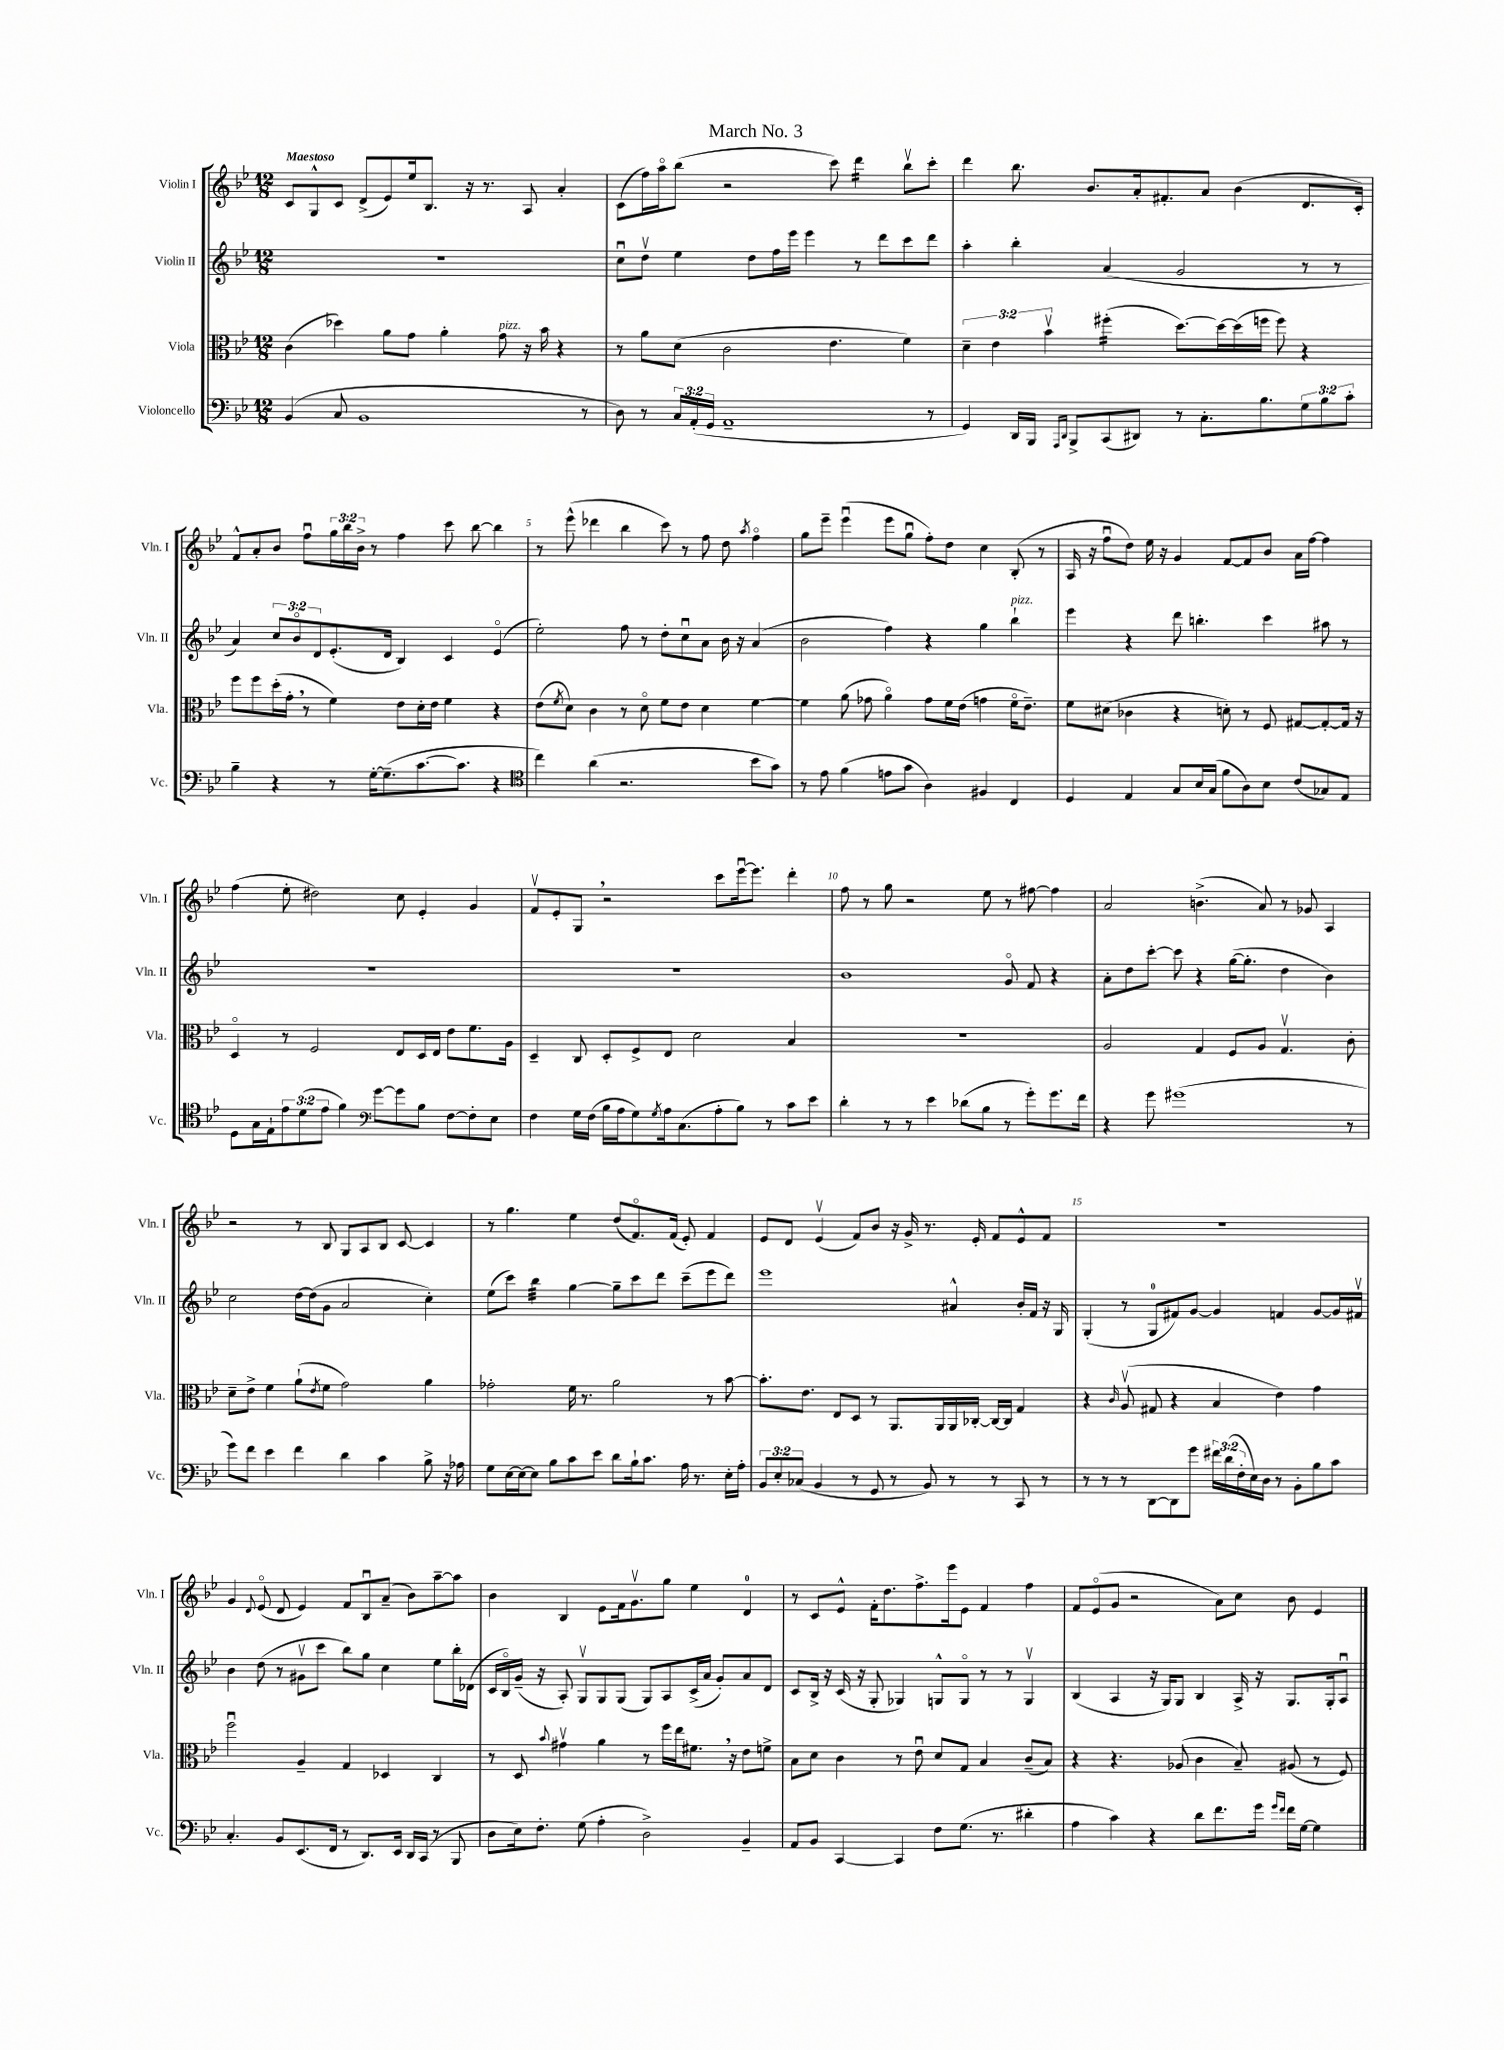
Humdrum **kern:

**kern	**kern	**kern	**kern
*staff4	*staff3	*staff2	*staff1
*clefF4	*clefC3	*clefG2	*clefG2
*k[b-e-]	*k[b-e-]	*k[b-e-]	*k[b-e-]
*M12/8	*M12/8	*M12/8	*M12/8
(4BB-/	(4c\	1.r	8c/L
.	.	.	8G^^/
8C/	4dd-\)	.	8c/J
1BB-	.	.	(8d^/L
.	8a\L	.	8e-/)
.	8g\J	.	16ee-/k
.	.	.	8.B-/J
.	4a'\	.	.
.	.	.	16r
.	.	.	8.r
.	8g\	.	.
.	16r	.	8A/
.	16b-\	.	.
.	4r	.	4a'/
8r	.	.	.
=	=	=	=
8D\)	8r	8ccu\L	(8c\L
8r	8a\L	8ddv\J	16ff\L)
.	.	.	16aao\J
24C/LL	(8d\J	4ee-\	(8bb-\J
(24AA'/	.	.	.
24GG/JJ	.	.	.
1AA~	2c\	.	2r
.	.	8dd\L	.
.	.	16ff\L	.
.	.	16eee-\JJ	.
.	.	4eee-\	.
.	4.e-\	.	8ccc\)
.	.	8r	4ddd\
.	.	8ddd\L	.
.	4f\)	8ccc\	8bb-v\L
8r	.	8ddd\J	8ccc'\J
=	=	=	=
4GG/)	6d~\	4aa'\	4ddd\
.	6e-\	.	.
16DD/LL	.	4bb-'\	8.bb-\
16BBB-/JJ	.	.	.
.	6b-v\	.	.
16qqAAA/LL	.	.	.
16qqDD/JJ	.	.	.
8BBB-^/L	.	.	.
.	.	.	8.b-/L
(8CC/	(4ff#'\	(4a/	.
8DD#/J)	.	.	16a'/k
.	.	.	8.f#'/
8r	[8.dd\L)	2g/	.
8.C'\L	.	.	8a/J
.	16dd\_L	.	.
.	(16dd\]	.	(4b-\
8.B-\	16ff\JJ	.	.
.	8ff\)	.	.
12G\	4r	8r	8.d/L
12B-\	.	.	.
.	.	8r	.
12c'\J	.	.	.
.	.	.	16c'/Jk)
=	=	=	=
4B-~\	8ff\L	4a/)	8f^^/L
.	8ff\	.	8a'/
4r	(16dd'\L	12cc/L	8b-/J
.	16g'\JJ	.	.
.	.	12b-o/	.
.	8r	.	8ffu\L
.	.	12d/	.
8r	4f\)	(8.e-'/	24gg\L
.	.	.	24bb-\
.	.	.	24b-^\JJ
[16G'\LK	.	.	8r
(8.G~\]	.	16d/Jk	.
.	8e-\L	4B-/)	4ff\
[8.c\	16d'\L	.	.
.	16e-\JJ	.	.
.	4f\	4c/	8ccc\
8.c\]J	.	.	.
.	.	.	[8bb-\
4r	4r	(4e-o/	4bb-\]
=	=	=	=
*clefC4	*	*	*
4cc\)	(8e-\L	2ee-'\)	8r
.	8qf/	.	.
.	8d\J)	.	(8eee-^^\
(4a\	4c\	.	4ddd-\
2.r	8r	8ff\	4bb-\
.	8do\	8r	.
.	8f\L	8dd'\L	8ccc\)
.	8e-\J	8ccu\	8r
.	4d\	8a\J	8ff\
.	.	16b-\	8dd\
.	.	16r	.
.	.	.	8qaa/
8b-\L	[4f\	(4a/	4ffo\
8g\J)	.	.	.
=	=	=	=
8r	4f\]	2b-\	8gg\L
8e-\	.	.	8eee-~\J
(4f\	(8a\	.	(4eee-u\
.	8g-\	.	.
8e\L	4ao\)	4ff\)	8eee-\L
8g\J	.	.	8ggu\J
4A\)	8g-\L	4r	8ff'\L)
.	16f\L	.	8dd\J
.	(16e-\JJ	.	.
4F#/	4g\	4gg\	4cc\
4C/	16fo\LK	4bb-`\	(8B-'/
.	8.e-~\J)	.	.
.	.	.	8r
=	=	=	=
4D/	8f\L	4eee-\	16A/
.	.	.	16r
.	(8d#\J	.	8ffu\L
4E-/	4c-\	4r	8dd\J)
.	.	.	16ee-\
.	.	.	16r
8G/L	4r	8ddd\	4g/
16B-/L	.	4.bb'\	.
(16G/JJ	.	.	.
8f\L	8d'\)	.	[8f/L
8A\)	8r	.	8f/]
8B-\J	8F/	4ccc\	8b-/J
(8c/L	[8G#/L	.	16a\LL
.	.	.	[16ff\JJ
8G-/)	8G#'/_	8aa#\	4ff\]
8E-/J	16G#/]Jk	8r	.
.	16r	.	.
=	=	=	=
8D\L	4Do/	1.r	(4ff\
16G\L	.	.	.
16E-`\J	.	.	.
12e-\	8r	.	8ee-'\
(12d\	.	.	.
.	2F/	.	2dd#\)
12e-\J	.	.	.
4f\)	.	.	.
*clefF4	*	*	*
[8g\L	.	.	.
8g\]	8E-/L	.	8cc\
8B-\J	16D/L	.	4e-'/
.	16E-/JJ	.	.
[8F\L	8e-\L	.	.
8F'\]	8.f\	.	4g/
8E-\J	.	.	.
.	16A\Jk	.	.
=	=	=	=
4F\	4D~/	1.r	8fv/L
.	.	.	8e-'/
16G\LL	8C/	.	8G/J
(16F\JJ	.	.	.
16B-\LL	8D'/L	.	2r
16A\J	.	.	.
8G\)	8F^/	.	.
8qG/	.	.	.
16A\k	8E-/J	.	.
(8.C\	.	.	.
.	2d\	.	.
8A'\	.	.	8ccc\L
8B-\J)	.	.	[16eee-u\k
.	.	.	8.eee-\]J
8r	.	.	.
8c\L	4B-/	.	4ddd'\
8e-\J	.	.	.
=	=	=	=
4d'\	1.r	1b-	8ff\
.	.	.	8r
8r	.	.	8gg\
8r	.	.	2r
4e-\	.	.	.
(8d-\L	.	.	.
8B-\J	.	.	8ee-\
8r	.	8go/	8r
8g'\L)	.	8f/	[8ff#\
8.g\	.	4r	4ff#\]
16f\Jk	.	.	.
=	=	=	=
4r	2A/	8a'\L	2a/
.	.	8dd\	.
8g\	.	[8ccc'\J	.
(1g#	.	8ccc\]	.
.	4G/	4r	(4.b^\
.	8F/L	([16gg\LK	.
.	.	8.gg'\]J	.
.	8A/J	.	8a/)
.	4.Gv/	4dd\	8r
.	.	.	8g-/
.	.	4b-\)	4A/
8r	8c'\	.	.
=	=	=	=
8g\L)	8d~\L	2cc\	2r
8f\J	8e-^\J	.	.
4e-\	4f\	.	.
4f\	(8a`\L	[16dd\LL	8r
.	.	(16dd\]J	.
.	8qe-/	.	.
.	8f\J	8g\J	8B-/
4d\	2g\)	2a/	8G/L
.	.	.	8A/
4c\	.	.	8B-/J
.	.	.	[8c/
8B-^\	4a\	4cc'\)	4c/]
16r	.	.	.
16A-\	.	.	.
=	=	=	=
8G\L	2g-'\	(8ee-\L	8r
[16E-\L	.	8ccc\J)	4.gg\
16E-\_J	.	.	.
8E-\]J	.	4bb-\	.
8B-\L	.	.	.
8c\	16f\	[4gg\	4ee-\
.	8.r	.	.
8e-\J	.	.	.
8d\L	2a\	8gg~\]L	(8dd/L
16B-`\k	.	8ccc\	8.fo/)
8.c\J	.	.	.
.	.	8ddd\J	.
.	.	.	(16f/Jk
16A\	.	(8ccc~\L	8e-'/)
8.r	.	.	.
.	8r	8eee-\	4f/
16E-'\LL	[8b-\	8ddd\J)	.
16A'\JJ	.	.	.
=	=	=	=
12BB-/L	8.b-'\]L	1eee-	8e-/L
12E-'/	.	.	.
.	.	.	8d/J
(12C-/J	.	.	.
.	8.e-\J	.	.
4BB-/	.	.	(4e-v/
.	8E-/L	.	.
8r	8D/J	.	8f/L)
8GG/	8r	.	8b-/J
8r	8.AA/L	.	16r
.	.	.	16g^/
8BB-/)	.	.	8.r
.	16AA/L	.	.
8r	16AA/	4a#^^/	.
.	[16C-'/JJ	.	16e-'/
8r	16C-/_LL	.	8f/L
.	16C-/]JJ	.	.
8CC/	4G/	16b-'/LL	8e-^^/
.	.	16f/JJ	.
8r	.	16r	8f/J
.	.	16G/	.
=	=	=	=
8r	4r	(4G'/	1.r
8r	.	.	.
.	16qqc/	.	.
8r	(8Av/	8r	.
[8DD\L	8G#/	8G/L	.
8DD\]	4r	8f#/)	.
8g\J	.	[8g/J	.
24f#\LL	4B-/	4g/]	.
(24d\	.	.	.
24F'\	.	.	.
16E-\)	.	.	.
16D\JJ	.	.	.
8r	4e-\)	4f/	.
8BB-'\L	.	.	.
8B-\	4g\	[8g/L	.
8c\J	.	16g/]L	.
.	.	16f#v/JJ	.
=	=	=	=
4.C'/	2ffu\	4b-\	4g/
.	.	.	8qqd/
.	.	(8dd\	(8e-o/
8BB-/L	.	8r	8d/
(8.EE-/	4A~/	8g#v\L	4e-/)
.	.	8ccc\J	.
16FF/Jk	.	.	.
8r	4G/	8bb-\L)	8f/L
8.DD/L)	.	8gg\J	8B-u/
.	4D-/	4cc\	(8a~/J
16EE-/Jk	.	.	.
16DD/LL	.	.	8b-\L)
(16CC/JJ	.	.	.
8r	4C/	8ee-\L	[8aa~\
8BBB-/	.	16bb-'\L	8aa\]J
.	.	(16d-\JJ	.
=	=	=	=
8D\L	8r	16c/LL	4b-\
.	.	16B-o/)	.
16E-\k)	8D/	(16g~/JJ	.
8.F'\J	.	16r	.
.	8qqb-/	.	.
.	4g#v\	8A'/)	4B-/
(8G\	.	8Gv/L	.
4A'\	4a\	8G/	8e-\L
.	.	(8G/J	16f\k
.	.	.	8.gv\
2D^\)	8r	8G/L)	.
.	16ff\LL	8A/	8gg\J
.	16ee-\J	.	.
.	8.f#\J	(16c^/L	4ee-\
.	.	16a/JJ	.
.	.	8g'/L)	.
.	16r	.	.
4BB-~/	8e-\L	8a/	4d/
.	8f^\J	8d/J	.
=	=	=	=
8AA/L	8B-\L	8c/L	8r
8BB-/J	8d\J	16B-^/Jk	8c/L
.	.	16r	.
[4CC/	4c\	(16c/	8e-^^/J
.	.	16r	.
.	.	8G'/	16f'\LK
.	.	.	8.dd\
4CC/]	8r	4G-/)	.
.	8e-u\	.	8.ff^\
8F\L	8d/L	8G^^/L	.
.	.	.	16eee-\k
(8.G\J	8G/J	8Go/J	8e-\J
.	4B-/	8r	4f/
8.r	.	.	.
.	.	8r	.
4d#'\	(8c~/L	4Gv/	4ff\
.	8B-/J)	.	.
=	=	=	=
4A\	4r	(4B-/	8f/L
.	.	.	(8e-o/
4c\)	4.r	4A/	8g/J
.	.	.	2r
4r	.	16r	.
.	.	16G/LK)	.
.	(8A-/	8G/J	.
8d\L	4c\	4B-/	.
8.f\	.	.	8a\L)
.	8B-~/)	16A^/	8cc\J
16g\Jk	.	16r	.
16qqg/LL	.	.	.
16qqf/JJ	.	.	.
16f\LL	(8A#/	8.G/L	8b-\
[16G\JJ	.	.	.
4G\]	8r	.	4e-/
.	.	16G'/k	.
.	8F/)	8Au/J	.
==	==	==	==
*-	*-	*-	*-
